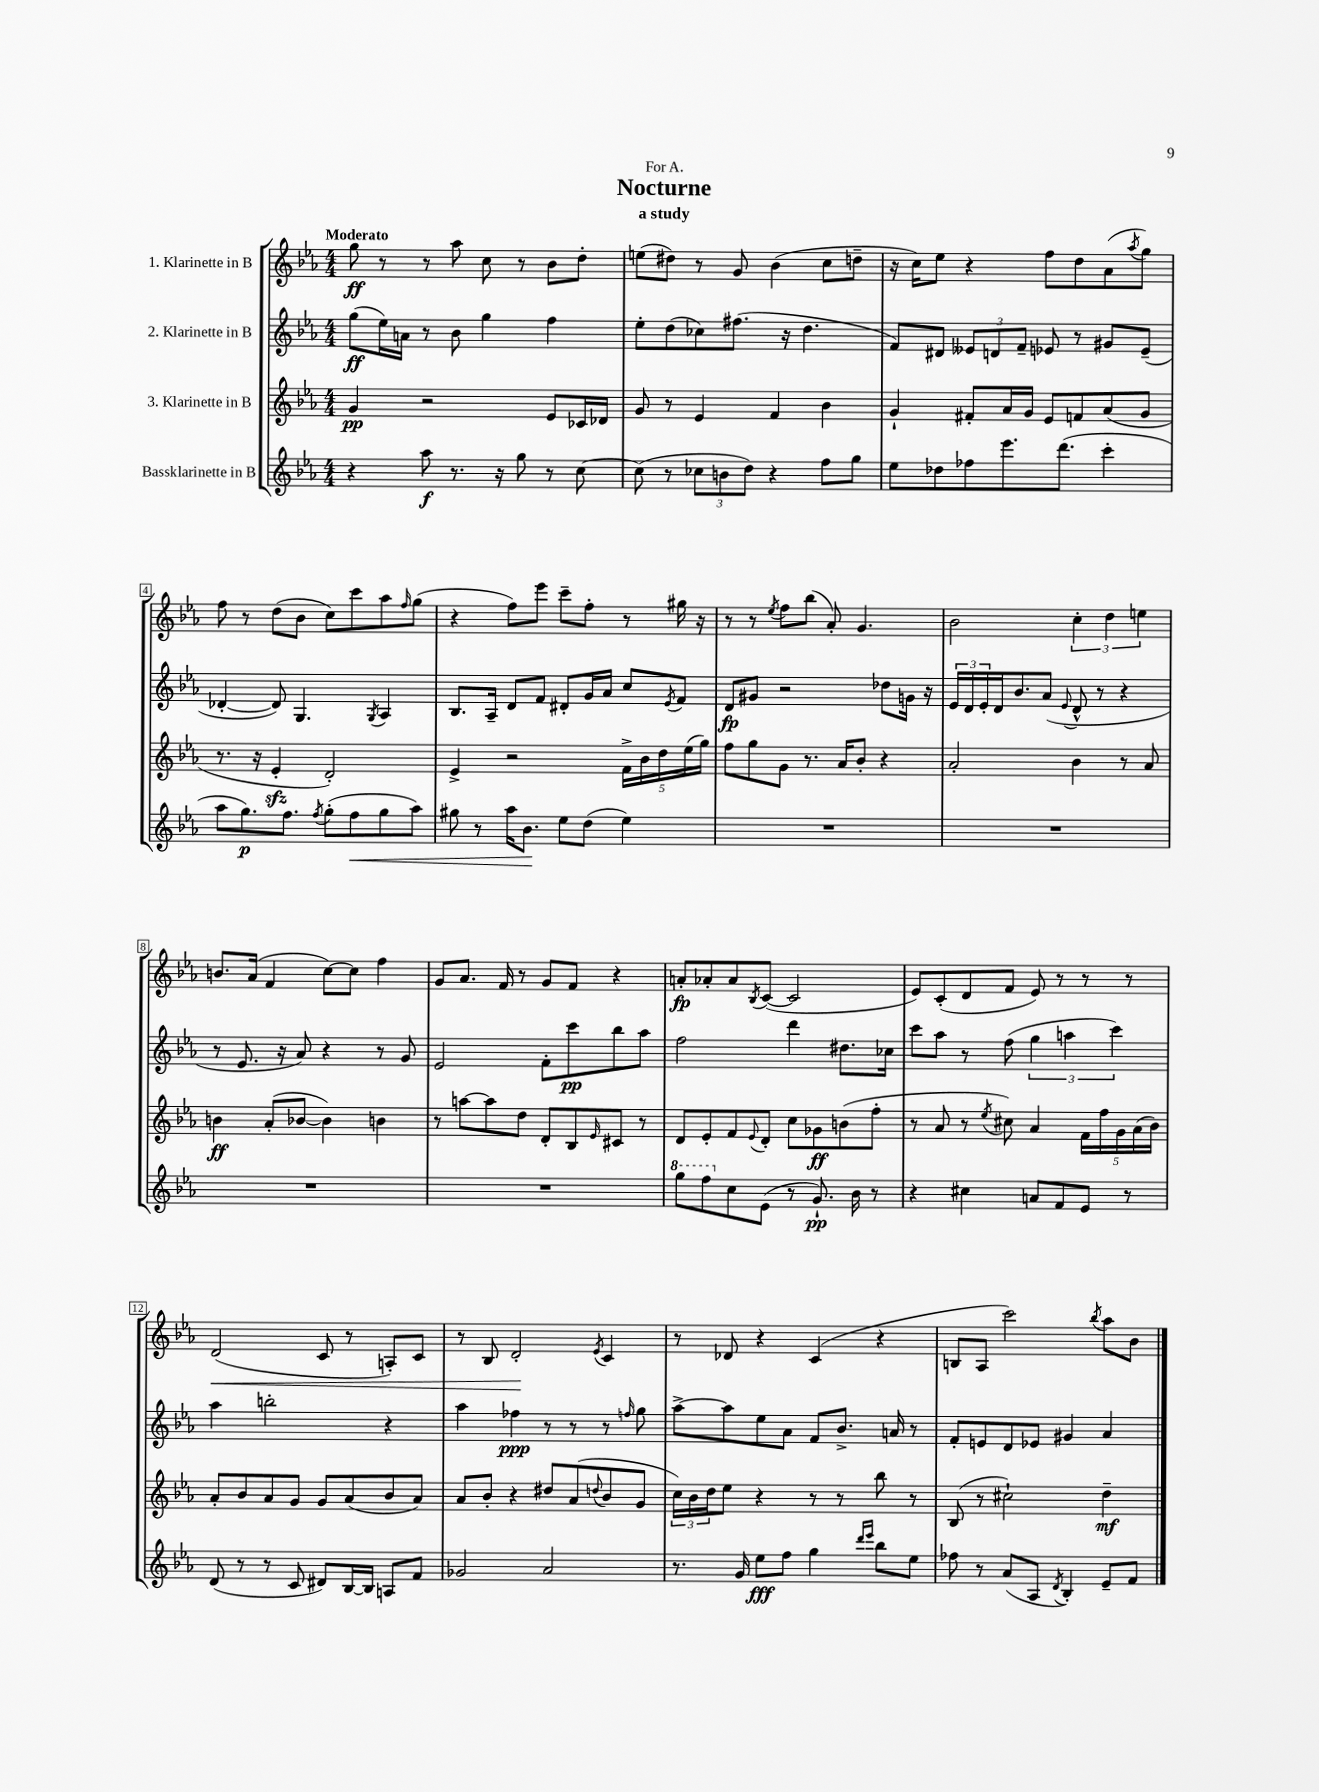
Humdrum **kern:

**kern	**kern	**kern	**kern
*staff4	*staff3	*staff2	*staff1
*clefG2	*clefG2	*clefG2	*clefG2
*k[b-e-a-]	*k[b-e-a-]	*k[b-e-a-]	*k[b-e-a-]
*M4/4	*M4/4	*M4/4	*M4/4
4r	4g	(8gg	8gg
.	.	16ee-)	8r
.	.	16a	.
8aa-	2r	8r	8r
8.r	.	8b-	8aa-
.	.	4gg	8cc
16r	.	.	.
8gg	.	.	8r
8r	8e-	4ff	8b-
[8cc	16c-	.	8dd'
.	16d-	.	.
=	=	=	=
(8cc]	8g	8ee-'	(8ee
8r	8r	(8dd	8dd#)
12cc-	4e-	8cc-)	8r
12b	.	.	.
.	.	(8.ff#	8g
12dd)	.	.	.
4r	4f	.	(4b-
.	.	16r	.
.	.	4.dd	.
8ff	4b-	.	8cc
8gg	.	.	8dd~
=	=	=	=
8ee-	4g`	8f)	16r
.	.	.	16cc)
8dd-	.	8d#	8ee-
8ff-	8f#'	12e--	4r
.	.	12d	.
8.eee-	16a-	.	.
.	.	12f~	.
.	16g	.	.
.	8e-	8e-	8ff
(8.ddd	.	.	.
.	8f	8r	8dd
4ccc'	(8a-	8g#	(8a-
.	.	.	8qaa-
.	8g	(8e-~	8gg)
=	=	=	=
8aa-	8.r	[4d-'	8ff
8.gg)	.	.	8r
.	16r	.	.
.	4e-'	8d-])	(8dd
8.ff	.	.	.
.	.	4.G	8b-
8qff	.	.	.
(8gg'	2d')	.	8cc)
8ff	.	.	8ccc
.	.	8qG	.
8gg	.	4A-	8aa-
.	.	.	16qqff
8aa-)	.	.	(8gg
=	=	=	=
8gg#	4e-^	8.B-	4r
8r	.	.	.
.	.	16A-~	.
16aa-	2r	8d	8ff)
8.b-	.	.	.
.	.	8f	8eee-
8ee-	.	8d#'	8ccc~
(8dd	.	16g	8ff'
.	.	16a-	.
4ee-)	20f^	8cc	8r
.	20b-	.	.
.	20dd	.	.
.	.	8qe-	.
.	.	8f	16gg#
.	(20ee-	.	.
.	.	.	16r
.	20gg)	.	.
=	=	=	=
1r	8ff	8d	8r
.	8gg	8g#	8r
.	.	.	8qee-
.	8g	2r	8ff
.	8.r	.	(8bb-
.	.	.	8a-')
.	16a-	.	.
.	8b-'	.	4.g
.	4r	8dd-	.
.	.	16g	.
.	.	16r	.
=	=	=	=
1r	2a-'	24e-	2b-
.	.	24d	.
.	.	24e-'	.
.	.	16d	.
.	.	8.b-	.
.	.	(8a-	.
.	.	8qqe-	.
.	4b-	8d^^	6cc'
.	.	8r	.
.	.	.	6dd
.	8r	4r	.
.	.	.	6ee
.	8a-	.	.
=	=	=	=
1r	4b	8r	8.b
.	.	8.e-	.
.	.	.	(16a-
.	(8a-'	.	4f
.	.	16r	.
.	[8b-	8a-)	.
.	4b-])	4r	[8cc)
.	.	.	8cc]
.	4b	8r	4ff
.	.	8g	.
=	=	=	=
1r	8r	2e-	8g
.	[8aa	.	8.a-
.	8aa]	.	.
.	.	.	16f
.	8dd	.	8r
.	8d'	8f'	8g
.	8B-	8ccc	8f
.	16qqe-	.	.
.	8c#	8bb-	4r
.	8r	8aa-	.
=	=	=	=
8ggg	8d	2ff	8a'
8fff	8e-'	.	8a-'
8cc	8f	.	8a-
.	8qqe-	.	8qB-
(8e-	8d'	.	([8c
8r	8cc	4ddd	2c]
8.g`)	8g-	.	.
.	(8b	8.dd#	.
16b-	.	.	.
8r	8ff'	.	.
.	.	16cc-	.
=	=	=	=
4r	8r	8ccc	8e-)
.	8a-	8aa-	(8c'
4cc#	8r	8r	8d
.	8qee-	.	.
.	8cc#)	(8ff	8f
8a	4a-	6gg	8e-)
8f	.	.	8r
.	.	6aa	.
8e-	20f	.	8r
.	20ff	.	.
.	.	6ccc)	.
.	20g	.	.
8r	.	.	8r
.	(20a-	.	.
.	20b-)	.	.
=	=	=	=
(8d	8a-'	4aa-	(2d
8r	8b-	.	.
8r	8a-	2bb'	.
8c	8g	.	.
8d#)	8g	.	8c
[16B-	(8a-	.	8r
16B-]	.	.	.
8A	8b-	4r	8A')
8f	8a-)	.	8c
=	=	=	=
2g-	8a-	4aa-	8r
.	8b-'	.	8B-
.	4r	4ff-	2d'
2a-	8dd#	8r	.
.	(8a-	8r	.
.	8qqdd	.	8qe-
.	8b-	8r	4c
.	.	16qqff	.
.	8g	8gg	.
=	=	=	=
8.r	24cc)	[8aa-^	8r
.	24b-	.	.
.	24dd	.	.
.	8ee-	8aa-]	8d-
16g	.	.	.
8ee-	4r	8ee-	4r
8ff	.	8a-	.
4gg	8r	8f	(4c
.	8r	8.b-^	.
16qqddd	.	.	.
16qqeee-	.	.	.
8bb-	8bb-	.	4r
.	.	16a	.
8ee-	8r	8r	.
=	=	=	=
8ff-	(8B-	8f'	8B
8r	8r	8e	8A-
(8a-	2cc#`)	8d	2ccc)
8A-	.	8e-	.
8qd	.	.	.
4B-')	.	4g#	.
.	.	.	8qbb-
8e-~	4dd~	4a-	8aa-
8f	.	.	8b-
==	==	==	==
*-	*-	*-	*-
